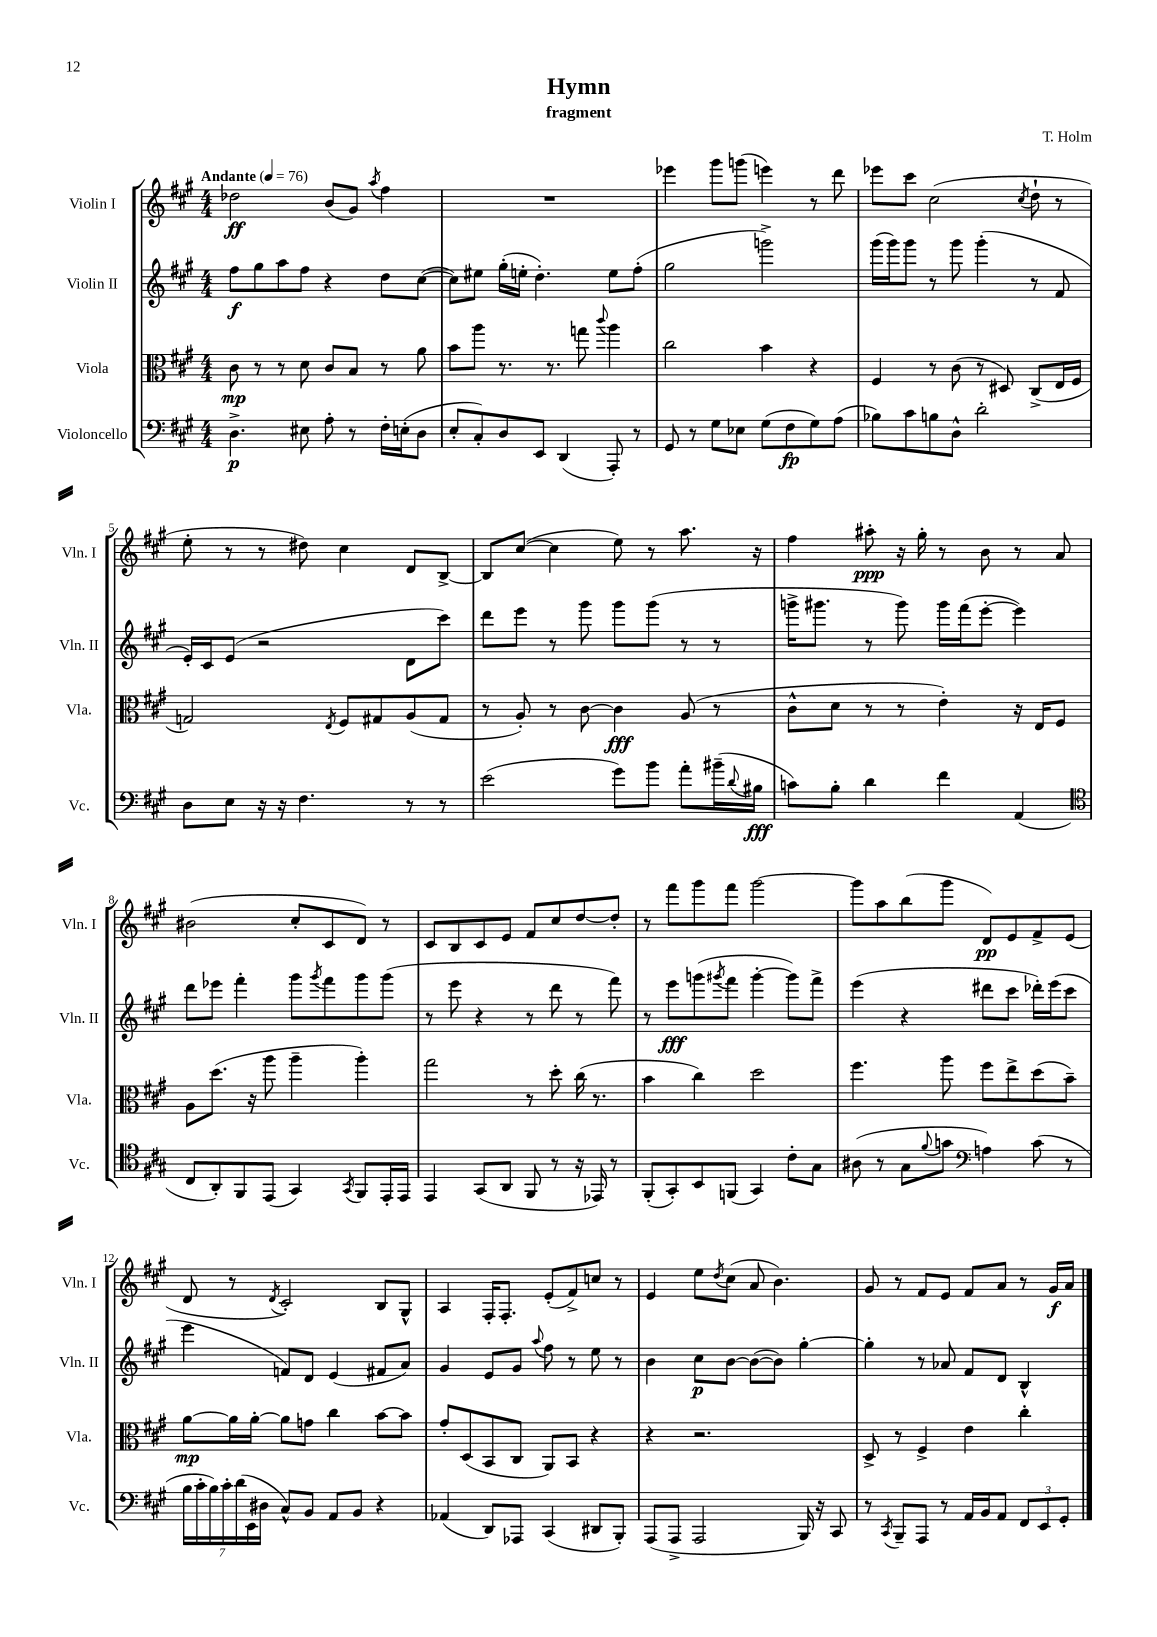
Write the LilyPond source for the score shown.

\header { title = "Hymn" composer = "T. Holm" subtitle = "fragment" }
<<
\new StaffGroup <<
\new Staff = "s0" \with { instrumentName = "Violin I" shortInstrumentName = "Vln. I" } {
    \clef treble \key a \major \numericTimeSignature \time 4/4 \tempo "Andante" 4 = 76
    des''2\ff b'8( gis'8) \acciaccatura { a''8 } fis''4 |
    R1 |
    ees'''4 gis'''8 g'''8( e'''4) r8 d'''8 |
    ees'''8 cis'''8 cis''2( \acciaccatura { cis''8 } d''8-! r8 |
    e''8-. r8 r8 dis''8) cis''4 d'8 b8~-> |
    b8 cis''8~( cis''4 e''8) r8 a''8. r16 |
    fis''4 ais''8-.\ppp r16 gis''16-. r8 b'8 r8 a'8 |
    bis'2( cis''8-. cis'8 d'8) r8 |
    cis'8 b8 cis'8 e'8 fis'8 cis''8 d''8~ d''8-. |
    r8 fis'''8 gis'''8 fis'''8 gis'''2~ |
    gis'''8 a''8 b''8( gis'''8 d'8\pp) e'8 fis'8-> e'8( |
    d'8 r8 \acciaccatura { d'8 } cis'2-.) b8 gis8-^ |
    a4 fis16-. fis8.-. e'8-.( fis'8->) c''8 r8 |
    e'4 e''8 \acciaccatura { d''8 } cis''8( a'8 b'4.) |
    gis'8 r8 fis'8 e'8 fis'8 a'8 r8 gis'16\f a'16 \bar "|." |
}
\new Staff = "s1" \with { instrumentName = "Violin II" shortInstrumentName = "Vln. II" } {
    \clef treble \key a \major \numericTimeSignature \time 4/4
    fis''8\f gis''8 a''8 fis''8 r4 d''8 cis''8~( |
    cis''8) eis''8 gis''16-.( e''16-. d''4.-.) e''8 fis''8-.( |
    gis''2 g'''2->) |
    gis'''16( gis'''16) gis'''8 r8 gis'''8 gis'''4-.( r8 fis'8 |
    e'16-.) cis'16 e'8( r2 d'8 cis'''8) |
    d'''8 e'''8 r8 gis'''8 gis'''8 gis'''8( r8 r8 |
    g'''16-> gis'''8. r8 gis'''8) gis'''16 fis'''16( e'''8~-. e'''4) |
    d'''8 ees'''8 fis'''4-. gis'''8 \acciaccatura { gis'''8 } fis'''8 gis'''8 gis'''8( |
    r8 e'''8 r4 r8 d'''8 r8 fis'''8) |
    r8 e'''8\fff g'''8( \acciaccatura { gis'''8 } fis'''8 gis'''4~-. gis'''8) fis'''8-> |
    e'''4( r4 dis'''8 cis'''8 des'''16-.) e'''16( cis'''8 |
    e'''4 f'8) d'8 e'4( fis'8 a'8) |
    gis'4 e'8 gis'8 \appoggiatura { a''8 } fis''8 r8 e''8 r8 |
    b'4 cis''8\p b'8~ b'8~( b'8) gis''4~-. |
    gis''4-. r8 aes'8 fis'8 d'8 b4-^ \bar "|." |
}
\new Staff = "s2" \with { instrumentName = "Viola" shortInstrumentName = "Vla." } {
    \clef alto \key a \major \numericTimeSignature \time 4/4
    cis'8\mp r8 r8 d'8 cis'8 b8 r8 a'8 |
    b'8 a''8 r8. r8. g''8 \appoggiatura { cis'''8 } a''4 |
    cis''2 b'4 r4 |
    fis4 r8 cis'8( r8 dis8) cis8->( e16 fis16 |
    g2) \acciaccatura { e8 } fis8 gis8 a8( gis8 |
    r8 a8-.) r8 cis'8~ cis'4\fff a8( r8 |
    cis'8-^ d'8 r8 r8 e'4-.) r16 e16 fis8 |
    a8 d''8.( r16 a''8 a''4-- a''4-.) |
    gis''2 r8 d''8-. cis''16( r8. |
    b'4 cis''4) d''2 |
    fis''4. a''8 fis''8 e''8-> d''8( b'8--) |
    a'8~\mp a'16 a'16~-. a'8 g'8 cis''4 b'8~ b'8 |
    gis'8-. d8( b,8 cis8 a,8) b,8 r4 |
    r4 r2. |
    d8-> r8 fis4-> e'4 cis''4-. \bar "|." |
}
\new Staff = "s3" \with { instrumentName = "Violoncello" shortInstrumentName = "Vc." } {
    \clef bass \key a \major \numericTimeSignature \time 4/4
    d4.->\p eis8 a8-. r8 fis16-. e16-.( d8 |
    e8-. cis8-.) d8 e,8 d,4( a,,8-.) r8 |
    gis,8 r8 gis8 ees8 gis8( fis8\fp gis8) a8( |
    bes8) cis'8 b8 d8-^ d'2-. |
    d8 e8 r16 r16 fis4. r8 r8 |
    e'2( gis'8) b'8 a'8-. bis'16--( \appoggiatura { d'8 } bis16\fff |
    c'8) b8-. d'4 fis'4 a,4( |
    \clef tenor cis8 a,8-.) fis,8 e,8( gis,4) \acciaccatura { gis,8 } fis,8 e,16-. e,16 |
    e,4 gis,8( a,8 fis,8 r8 r16 ees,16) r8 |
    fis,8-.( gis,8-.) b,8 f,8( gis,4) cis'8-. gis8 |
    ais8( r8 gis8 \appoggiatura { fis'8 } g'8 \clef bass a4) cis'8( r8 |
    \tuplet 7/4 { b16 cis'16-. b16) cis'16-. d'16( e,16 dis16 } cis8-^) b,8 a,8 b,8 r4 |
    aes,4( d,8) aes,,8 cis,4( dis,8 b,,8-.) |
    a,,8( a,,8-> a,,2 b,,16) r16 cis,8 |
    r8 \acciaccatura { cis,8 } b,,8-- a,,8 r8 a,16 b,16 a,8 \tuplet 3/2 { fis,8 e,8 gis,8-. } \bar "|." |
}
>>
>>
